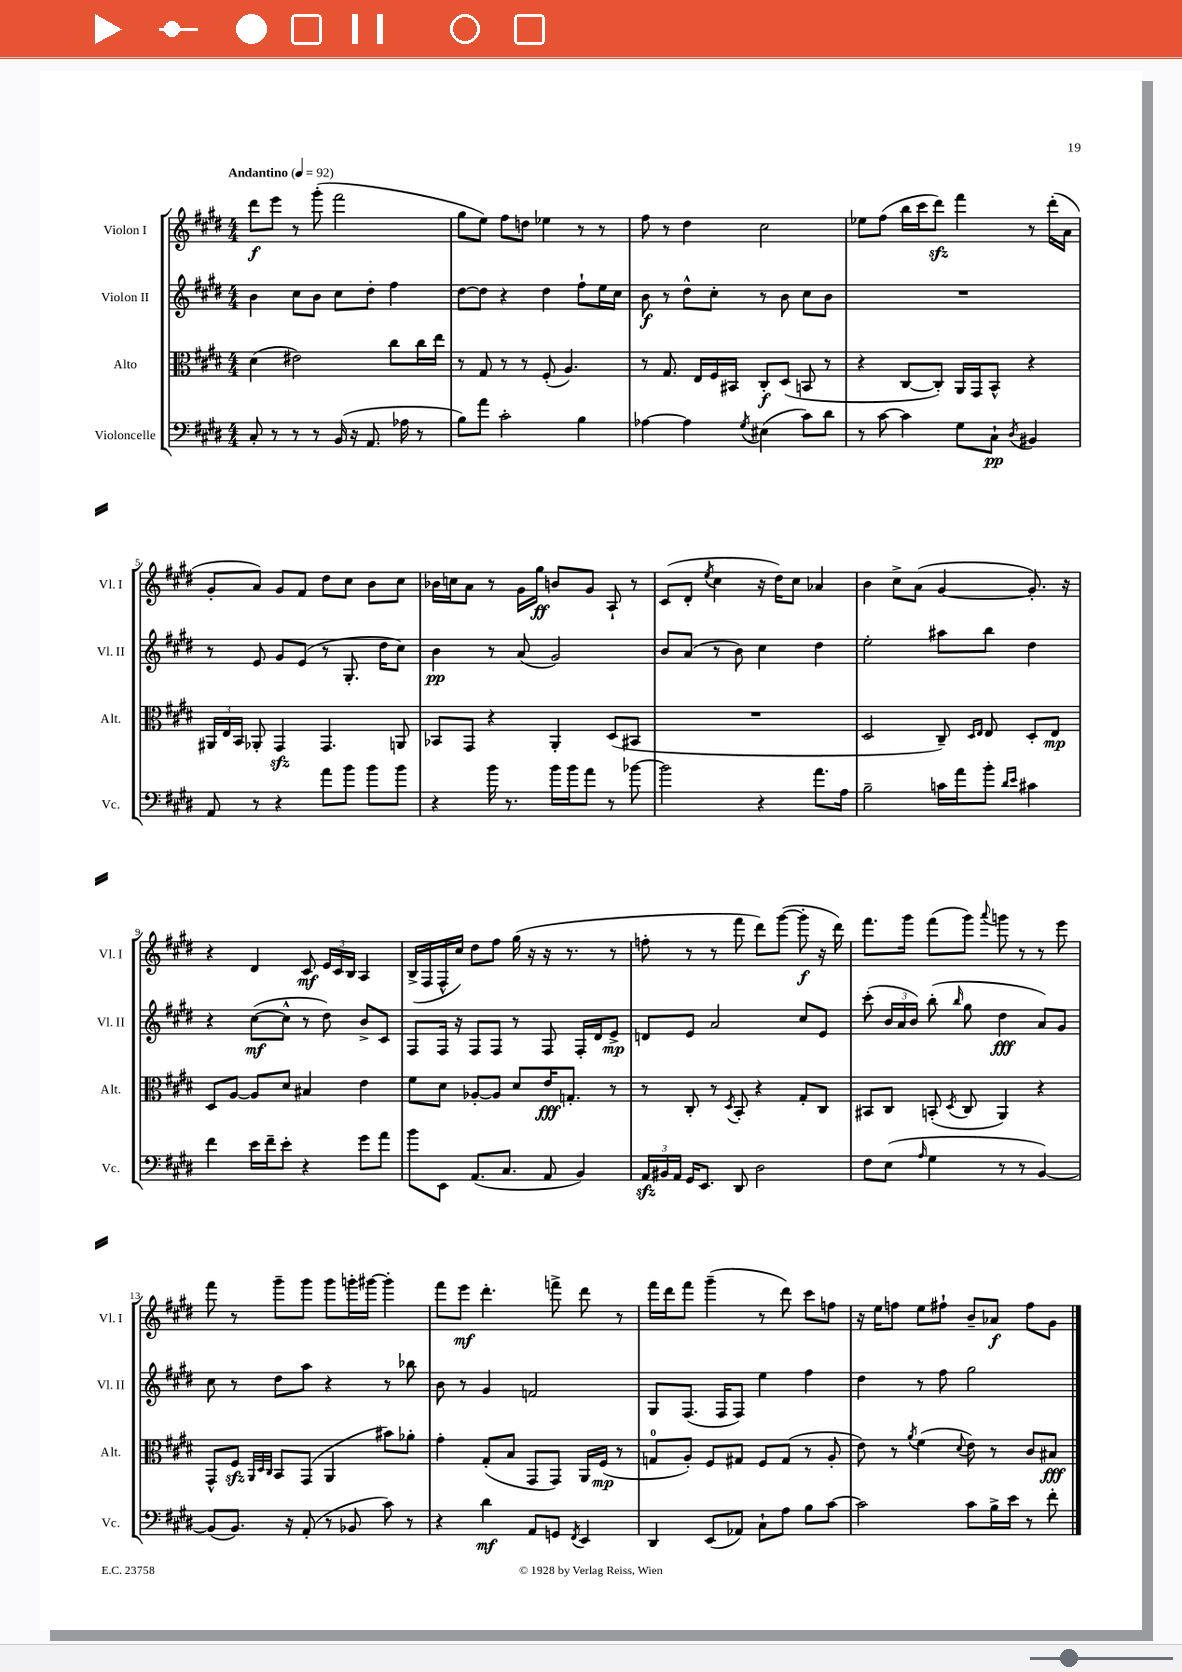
<<
\new StaffGroup <<
\new Staff = "s0" \with { instrumentName = "Violon I" shortInstrumentName = "Vl. I" } {
    \clef treble \key e \major \numericTimeSignature \time 4/4 \tempo "Andantino" 4 = 92
    \autoBeamOff dis'''8[\f e'''8] r8 gis'''8-.( fis'''2 |
    gis''8[ e''8]) fis''8[ d''8] ees''4 r8 r8 |
    fis''8 r8 dis''4 cis''2 |
    ees''8[ fis''8]( b''16[ cis'''16 dis'''8]\sfz) fis'''4 r8 dis'''16[-.( a'16] |
    gis'8[-. a'8]) gis'8[ fis'8] dis''8[ cis''8] b'8[ cis''8] |
    bes'16[ c''16 a'8] r8 gis'16[ gis''16]\ff b'8[ gis'8] a8-! r8 |
    cis'8[( dis'8]-. \acciaccatura { e''8 } cis''4 r16 dis''16[) cis''8] aes'4 |
    b'4 cis''8[-> a'8]( gis'4~ gis'8.-.) r16 |
    r4 dis'4 cis'8\mf \tuplet 3/2 { e'16[ cis'16 b16] } a4 |
    b16[->( fis16 fis16-^ cis''16]) dis''8[ fis''8] gis''16( r16 r16 r8. r8 |
    f''8-. r8 r8 fis'''8 dis'''8[) gis'''8]~( gis'''8-.\f r16 dis'''16) |
    fis'''8.[ gis'''16] fis'''8[( gis'''8]) \appoggiatura { a'''8 } g'''8 r8 r8 e'''8 |
    fis'''8 r8 gis'''8[-- gis'''8] gis'''8[ g'''16-. gis'''16]~ gis'''4-. |
    fis'''8[ e'''8]\mf dis'''4.-. f'''8-> dis'''8 r8 |
    fis'''16[ dis'''16 fis'''8] gis'''4--( r8 dis'''8) cis'''8[ f''8] |
    r16 e''16[ f''8] e''8[ fis''8]-! b'8[-- aes'8]\f fis''8[ gis'8] \bar "|." |
}
\new Staff = "s1" \with { instrumentName = "Violon II" shortInstrumentName = "Vl. II" } {
    \clef treble \key e \major \numericTimeSignature \time 4/4
    \autoBeamOff b'4 cis''8[ b'8] cis''8[ dis''8]-. fis''4 |
    dis''8[~ dis''8] r4 dis''4 fis''8[-! e''16 cis''16] |
    b'8\f r8 dis''8[-^ cis''8]-. r8 b'8 cis''8[ b'8] |
    R1 |
    r8 e'8 gis'8[ e'8]( r8 gis8.-. dis''16[ cis''8]) |
    b'4\pp r8 a'8( gis'2) |
    b'8[ a'8]( r8 b'8) cis''4 dis''4 |
    e''2-. ais''8[ b''8] dis''4 |
    r4 cis''8[~\mf( cis''8]-^ r8 dis''8) b'8[-> cis'8] |
    fis8[ fis16] r16 fis8[ fis8] r8 fis8 fis16[-. dis'16 e'8]->\mp |
    d'8[ e'8] a'2 cis''8[ e'8] |
    cis'''8-.( \tuplet 3/2 { b'16[ a'16 b'16]) } b''8-.( \grace { b''16 } gis''8 dis''4\fff a'8[) gis'8] |
    cis''8 r8 dis''8[ a''8] r4 r8 bes''8 |
    b'8 r8 gis'4 f'2 |
    gis8[ fis8.]( fis16[ fis8]) e''4 fis''4 |
    dis''4 r8 fis''8 gis''2 \bar "|." |
}
\new Staff = "s2" \with { instrumentName = "Alto" shortInstrumentName = "Alt." } {
    \clef alto \key e \major \numericTimeSignature \time 4/4
    \autoBeamOff dis'4( eis'2) cis''8[ cis''16 e''16] |
    r8 gis8 r8 r8 fis8-.( a4.) |
    r8 gis8. e16[ fis16 bis,16] cis8[-.\f dis8]( b,8 r8 |
    r4 cis8[~ cis8]-.) a,16[ gis,16 b,8]-^ r4 |
    \tuplet 3/2 { ais,16[ e16 b,16] } aes,8-. gis,4\sfz gis,4. a,8 |
    bes,8[ gis,8] r4 a,4-. dis8[( bis,8] |
    R1 |
    dis2 cis8--) \grace { dis16[ e16] } e8 dis8[-. e8]\mp |
    dis8[ a8]~ a8[ dis'8] bis4 e'4 |
    fis'8[ dis'8] aes8[~-. aes8] dis'8[ e'16\fff g8.]-. r8 |
    r8 cis8-. r8 \acciaccatura { dis8 } b,8-. r4 gis8[-. cis8] |
    bis,8[ cis8] b,8-.( \acciaccatura { dis8 } cis8 a,4) r4 |
    gis,8[-^ fis8]\sfz \grace { a,32[ dis32 cis32] } b,8[ gis,8]( a,4 bis'8[) aes'8]-. |
    gis'4-. gis8[-.( b8] gis,8[ gis,8]) a,16[ fis16]\mp( r8 |
    g8[-0 a8]-.) fis8[ gis8] fis8[ gis8]( r8 a8-. |
    e'8) r8 \acciaccatura { a'8 } fis'4( \appoggiatura { dis'8 } e'8) r8 cis'8[ bis8]\fff \bar "|." |
}
\new Staff = "s3" \with { instrumentName = "Violoncelle" shortInstrumentName = "Vc." } {
    \clef bass \key e \major \numericTimeSignature \time 4/4
    \autoBeamOff cis8-. r8 r8 r8 b,16( r16 a,8. aes16 r8 |
    b8[) a'8] cis'2-. b4 |
    aes4~ aes4 \acciaccatura { gis8 } eis4( cis'8[) dis'8] |
    r8 cis'8~ cis'4 gis8[ cis8]-!\pp \acciaccatura { dis8 } bis,4 |
    a,8 r8 r4 a'8[ b'8] b'8[ b'8] |
    r4 b'16 r8. b'16[ b'16 a'8] r8 bes'8~ |
    bes'2 r4 a'8.[ a16] |
    b2-- c'16[ a'16 b'8]-. \grace { dis'16[ e'16] } cis'4 |
    fis'4 e'16[ fis'16-- e'8]-. r4 gis'8[ a'8] |
    b'8[ e,8] a,8.[( cis8.] a,8 b,4) |
    \tuplet 3/2 { a,16[\sfz bis,16 a,16] } gis,16[ e,8.] dis,8 dis2 |
    fis8[ e8]( \grace { a16 } gis4 r8 r8 b,4~) |
    b,8[( b,8.]) r16 a,8-.( r8 bes,8 cis'8) r8 |
    r4 dis'4\mf a,8[ g,8] \acciaccatura { fis,8 } e,4 |
    dis,4 e,8[( aes,8]) cis8[-! a8] b8[ cis'8]~ |
    cis'2 cis'8[ b16-> e'16] r8 fis'8-. \bar "|." |
}
>>
>>
